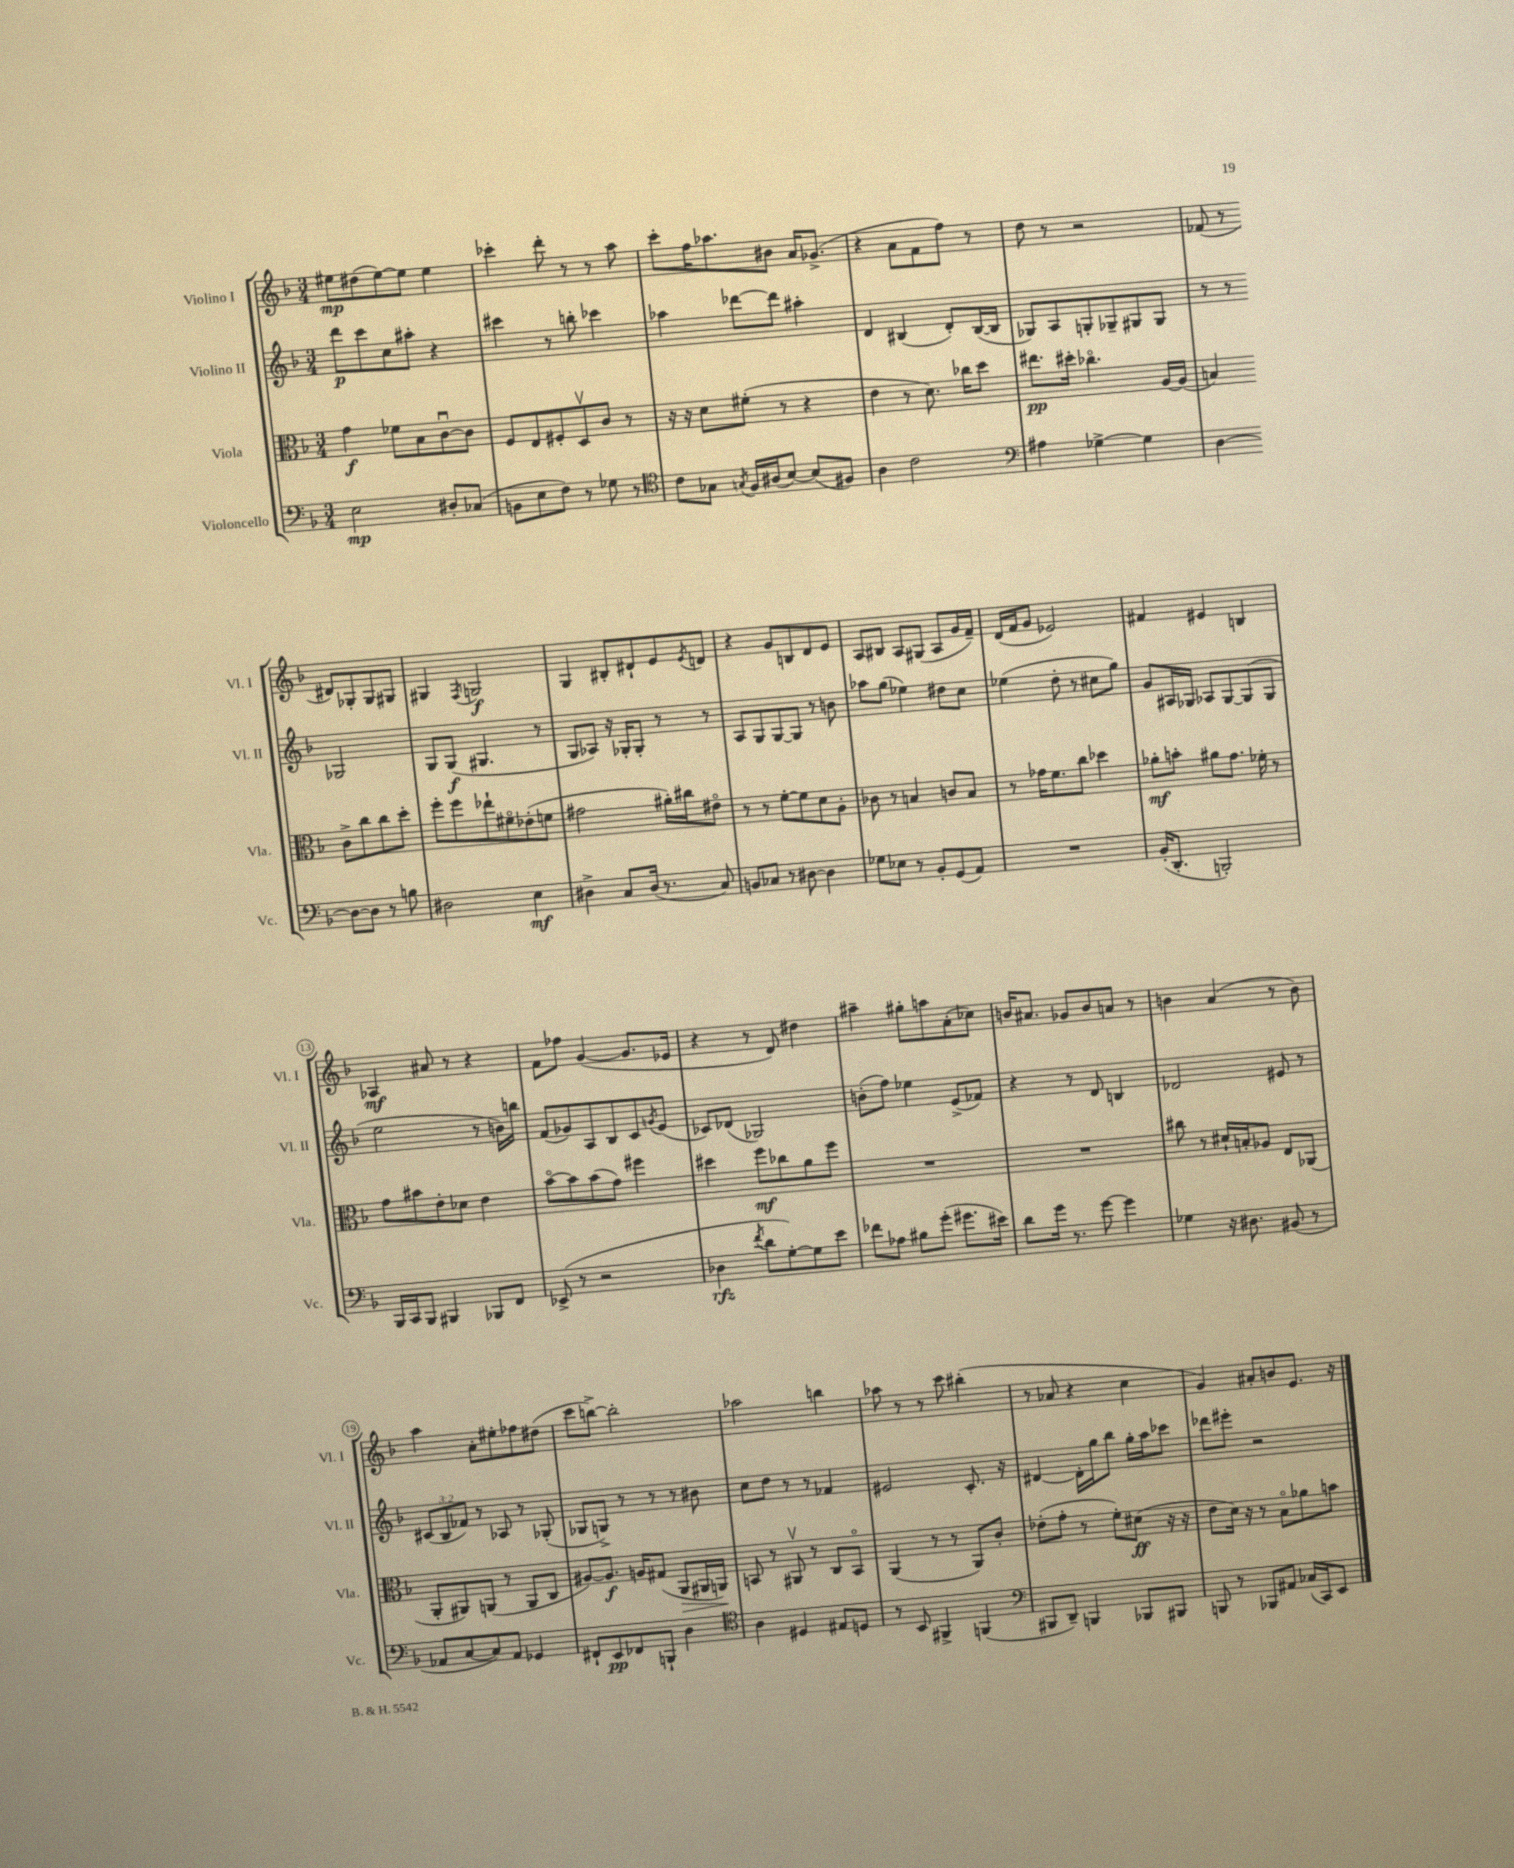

**kern	**dynam	**kern	**dynam	**kern	**dynam	**kern	**dynam
*part4	*part4	*part3	*part3	*part2	*part2	*part1	*part1
*staff4	*staff4	*staff3	*staff3	*staff2	*staff2	*staff1	*staff1
*I"Violoncello	*	*I"Viola	*	*I"Violino II	*	*I"Violino I	*
*I'Vc.	*	*I'Vla.	*	*I'Vl. II	*	*I'Vl. I	*
*clefF4	*	*clefC3	*	*clefG2	*	*clefG2	*
*k[b-]	*	*k[b-]	*	*k[b-]	*	*k[b-]	*
*M3/4	*	*M3/4	*	*M3/4	*	*M3/4	*
=1	=1	=1	=1	=1	=1	=1	=1
2E\	mp	4g\	f	8ddd\L	p	8ee#X\L	mp
.	.	.	.	8ccc\	.	(8dd#X\	.
.	.	8f-X\L	.	8cc\	.	[8ee#\)	.
.	.	8B-\	.	8aa#X'\J	.	8ee#\J]	.
8D#X'/L	.	[8cu\	.	4r	.	4ee#\	.
(8C-X/J	.	8c\J]	.	.	.	.	.
=2	=2	=2	=2	=2	=2	=2	=2
8BBn\L	.	8F/L	.	4ccc#X\	.	4ccc-X'\	.
8E\	.	8E/	.	.	.	.	.
8F\J)	.	8F#X'/	.	8r	.	8ddd'\	.
8r	.	8Dv/	.	8bbn'\	.	8r	.
8G-X\	.	8c/J	.	4ccc-X\	.	8r	.
8r	.	8r	.	.	.	8aa\	.
=3	=3	=3	=3	=3	=3	=3	=3
*clefC4	*	*	*	*	*	*	*
8c\L	.	16r	.	4aa-X\	.	8ccc'\L	.
.	.	16r	.	.	.	.	.
8G-X\J	.	8d\L	.	.	.	16ff\K	.
.	.	.	.	.	.	8.aa-X\	.
8qGn/	.	.	.	.	.	.	.
16F/LL	.	(8f#X'\J	.	[8ddd-X\L	.	.	.
(16A#X/J	.	.	.	.	.	.	.
[8B-/J)	.	8r	.	8ddd-\J]	.	8b#X\J	.
(8B-/L]	.	4r	.	4aa#X'\	.	16a/KL	.
.	.	.	.	.	.	(8.g-X^/J	.
8F#X/J)	.	.	.	.	.	.	.
=4	=4	=4	=4	=4	=4	=4	=4
4A\	.	4e\	.	4d/	.	4r	.
2c\	.	8r	.	(4B#X/	.	8a\L	.
.	.	8.d\)	.	.	.	8f\	.
.	.	.	.	8d'/L)	.	8ff\J)	.
.	.	16cc-X\KL	.	.	.	.	.
.	.	8dd\J	.	([16B#/L	.	8r	.
.	.	.	.	16B#/JJ]	.	.	.
=5	=5	=5	=5	=5	=5	=5	=5
*clefF4	*	*	*	*	*	*	*
4A#X\	.	8.ee#X\L	pp	8G-X/L)	.	8dd\	.
.	.	.	.	8A/	.	8r	.
.	.	16dd#X'\Jk	.	.	.	.	.
[4G-X^\	.	4.cc-X\	.	8Gn'/	.	2r	.
.	.	.	.	8G-X~/	.	.	.
4G-\]	.	.	.	8G#X/	.	.	.
.	.	[16A/LL	.	8G#/J	.	.	.
.	.	(16A/JJ]	.	.	.	.	.
=6	=6	=6	=6	=6	=6	=6	=6
[4D\	.	4Bn/)	.	8r	.	(8f-X/	.
.	.	.	.	8r	.	8r	.
8D\L_	.	8c^\L	.	2G-X/	.	8d#X/L)	.
8D\J]	.	8cc\	.	.	.	8G-X'/	.
8r	.	8cc\	.	.	.	8G-/	.
8Bn\	.	8dd'\J	.	.	.	8G#X/J	.
!!LO:LB:g=z
=7	=7	=7	=7	=7	=7	=7	=7
2D#X\	.	8ff'\L	.	8G/L	.	4G#X/	.
.	.	8ff\	.	(8G/J	f	.	.
.	.	.	.	.	.	8qF/	.
.	.	8ee-X`\	.	4.G#X/	.	2Gn/	f
.	.	8f#X\	.	.	.	.	.
4E\	mf	(8e-X'\	.	.	.	.	.
.	.	8fn\J	.	8r	.	.	.
=8	=8	=8	=8	=8	=8	=8	=8
4D#X^\	.	2g#X\	.	8G/L	.	4G/	.
.	.	.	.	8A-X/J)	.	.	.
8C/L	.	.	.	16r	.	8B#X'/L	.
.	.	.	.	16G-X'/KL	.	.	.
(16D#/Jk	.	.	.	8G-'/J	.	8d#X`/	.
8.r	.	.	.	.	.	.	.
.	.	16a#X'\LL)	.	8r	.	8e/	.
.	.	16cc#X\J	.	.	.	.	.
.	.	.	.	.	.	8qe/	.
8C/)	.	8e#X\J	.	8r	.	8dn/J	.
=9	=9	=9	=9	=9	=9	=9	=9
8BBn/L	.	8r	.	8A/L	.	4r	.
8C-X/J	.	8r	.	8G/	.	.	.
8r	.	[8f'\L	.	[8G/	.	8g/L	.
[8D#X\	.	8f\]	.	8G/J]	.	8Bn/	.
4D#\]	.	8d\	.	8r	.	8d/	.
.	.	8A'\J	.	8bn\	.	8e/J	.
=10	=10	=10	=10	=10	=10	=10	=10
8G-X\L	.	8c-X\	.	8aa-X\L	.	8A/L	.
8E-X\J	.	8r	.	(8gg\J	.	8B#X/J	.
8r	.	4Bn/	.	4ee-X\)	.	8A/L	.
8BB-'/L	.	.	.	.	.	(8G#X/J	.
(8GG/	.	8cn/L	.	8dd#X\L	.	8A/L	.
8AA/J)	.	8B/J	.	8cc\J	.	16g/L	.
.	.	.	.	.	.	16f~/JJ)	.
=11	=11	=11	=11	=11	=11	=11	=11
2.r	.	8r	.	(4ee-X\	.	(16d/LL	.
.	.	.	.	.	.	16f/J	.
.	.	16g-X\KL	.	.	.	8g/J	.
.	.	8.f\	.	.	.	.	.
.	.	.	.	8dd'\	.	2e-X/)	.
.	.	8cc\J	.	8r	.	.	.
.	.	4dd-X\	.	8cc#X\L	.	.	.
.	.	.	.	8gg\J)	.	.	.
=12	=12	=12	=12	=12	=12	=12	=12
(16BB-'/KL	.	8a-X'\L	mf	8g/L	.	4f#X/	.
8.DD'/J	.	.	.	.	.	.	.
.	.	8bn'\J	.	16A#X/L	.	.	.
.	.	.	.	16G-X/JJ	.	.	.
2BBBn'/)	.	8a#X\L	.	8A-X/L	.	4e#X/	.
.	.	8.g\J	.	[8G-/	.	.	.
.	.	.	.	(8G-/]	.	4Bn/	.
.	.	16f-X'\	.	.	.	.	.
.	.	8r	.	8G-/J	.	.	.
!!LO:LB:g=z
=13	=13	=13	=13	=13	=13	=13	=13
16BBB-/LL	.	8g\L	.	2ee\	.	4A-X/	mf
16CC/J	.	.	.	.	.	.	.
8BBB-/J	.	8b#X\	.	.	.	.	.
4BBB#X/	.	8e'\	.	.	.	8a#X/	.
.	.	8d-X\J	.	.	.	8r	.
8BBB-X/L	.	4e\	.	8r	.	4r	.
8FF/J	.	.	.	16bn\LL)	.	.	.
.	.	.	.	16bbn\JJ	.	.	.
=14	=14	=14	=14	=14	=14	=14	=14
(8EE-X^/	.	[8b-\L	.	(8f/L	.	8f\L	.
8r	.	8b-\]	.	8g-X/)	.	8ff-X\J	.
2r	.	(8b-\	.	8A/	.	([4g/	.
.	.	8g\J)	.	8B-/	.	.	.
.	.	4ff#X\	.	8c/	.	8.g/L]	.
.	.	.	.	8qgn/	.	.	.
.	.	.	.	(8e/J	.	.	.
.	.	.	.	.	.	16e-X/Jk	.
=15	=15	=15	=15	=15	=15	=15	=15
4D-X\	rfz	4dd#X\	.	8c-X/L)	.	4r	.
.	.	.	.	(8d-X/J	.	.	.
8qf/	.	.	.	.	.	.	.
8d\L	.	8ff\L	mf	2G-X/)	.	8r	.
[8G'\)	.	8cc-X\	.	.	.	8d/)	.
8G\]	.	8a\	.	.	.	4dd#X\	.
8e\J	.	8ff\J	.	.	.	.	.
=16	=16	=16	=16	=16	=16	=16	=16
8f-X\L	.	2.r	.	(8bn'\L	.	4aa#X~\	.
8A-X\J	.	.	.	8ff\J)	.	.	.
8B#X\L	.	.	.	4ee-X\	.	8gg#X'\L	.
(8g'\J	.	.	.	.	.	8aan\	.
8.g#X\L	.	.	.	(8e^/L	.	(8a'\	.
.	.	.	.	8f-X/J)	.	8cc-X\J)	.
16e#X\Jk)	.	.	.	.	.	.	.
=17	=17	=17	=17	=17	=17	=17	=17
8d\L	.	2.r	.	4r	.	16bn/KL	.
.	.	.	.	.	.	8.a#X/J	.
16g\Jk	.	.	.	.	.	.	.
8.r	.	.	.	.	.	.	.
.	.	.	.	8r	.	8g-X/L	.
[8g\	.	.	.	8d/	.	8b/	.
4g\]	.	.	.	4Bn/	.	8an/J	.
.	.	.	.	.	.	8r	.
=18	=18	=18	=18	=18	=18	=18	=18
4G-X\	.	8cc#X\	.	2d-X/	.	4bn\	.
.	.	8r	.	.	.	.	.
16r	.	16d#X`/LL	.	.	.	(4a/	.
8.D#X\	.	16Bn'/J	.	.	.	.	.
.	.	8A-X/J	.	.	.	.	.
(8BB#X/	.	8E/L	.	8e#X/	.	8r	.
8r	.	(8AA-X/J	.	8r	.	8b\)	.
!!LO:LB:g=z
=19	=19	=19	=19	=19	=19	=19	=19
8AA-X/L	.	8AA'/L	.	(12c#X/L	.	4aa\	.
.	.	.	.	12B-/	.	.	.
[8C/	.	8AA#X/)	.	.	.	.	.
.	.	.	.	12f-X/J)	.	.	.
8C/])	.	(8AAn/J	.	8r	.	8a'\L	.
8AA-/J	.	8r	.	8A-X/	.	8ee#X'\	.
4GG-X/	.	8AA/L	.	8r	.	8ff-X\	.
.	.	8C/J	.	(8G-X'/	.	(8dd#X\J	.
=20	=20	=20	=20	=20	=20	=20	=20
8FF#X`/L	.	[8A#X/L)	.	8G-X/L	.	8ccc\L	.
8EE/	pp	8.A#/J]	f	8Gn^/J)	.	[8bbn^\J)	.
8FF-X/	.	.	.	8r	.	2bb'\]	.
.	.	16An/KL	.	.	.	.	.
8BBBn`/J	.	(8G#X/J	.	8r	.	.	.
!	!	!	!LO:HP:b	!	!	!	!
4D\	.	8AA/L	>	8r	.	.	.
.	.	16AA#X/L	.	8b#X\	.	.	.
.	.	16AAn/JJ)	.	.	.	.	.
.	.	.	]	.	.	.	.
=21	=21	=21	=21	=21	=21	=21	=21
*clefC4	*	*	*	*	*	*	*
4A\	.	8BBn/	.	8cc\L	.	2aa-X\	.
.	.	8r	.	8dd\J	.	.	.
4D#X/	.	8AA#Xv/	.	8r	.	.	.
.	.	8r	.	8r	.	.	.
8E#X/L	.	8C/L	.	4f-X/	.	4bbn\	.
8Dn/J	.	8BB/J	.	.	.	.	.
=22	=22	=22	=22	=22	=22	=22	=22
8r	.	(4AA/	.	2e#X/	.	8aa-X\	.
8BB-/	.	.	.	.	.	8r	.
4FF#X^/	.	8r	.	.	.	8r	.
.	.	8r	.	.	.	8ccc\	.
(4FFn/	.	8AA/L)	.	8.c'/	.	(4bb#X'\	.
.	.	8c'/J	.	.	.	.	.
.	.	.	.	16r	.	.	.
=23	=23	=23	=23	=23	=23	=23	=23
*clefF4	*	*	*	*	*	*	*
8BBB#X/L	.	(8e-X'\L	.	[4d#X/	.	8r	.
8DD~/J)	.	8g'\J	.	.	.	8a-X/	.
4BBBn/	.	8r	.	16d#'\LL]	.	4r	.
.	.	.	.	16gg\J	.	.	.
.	.	8f'\L)	.	8bb-\J	.	.	.
8BBB-X/L	.	(8d#X\J	ff	16gg'\LL	.	4cc\	.
.	.	.	.	16aa\J	.	.	.
8BBB#X/J	.	16r	.	8ccc-X\J	.	.	.
.	.	16r	.	.	.	.	.
=24	=24	=24	=24	=24	=24	=24	=24
8BBBn/	.	8e\L	.	8ddd-X\L	.	4g/)	.
8r	.	16d\Jk)	.	8eee#X'\J	.	.	.
.	.	16r	.	.	.	.	.
8BBB-X/L	.	8r	.	2r	.	8a#X'/L	.
8AA#X/J	.	8B-\L	.	.	.	8bn/	.
(16C-X/LL	.	8a-X\	.	.	.	8.e/J	.
16CC/J)	.	.	.	.	.	.	.
8EE/J	.	8bn\J	.	.	.	.	.
.	.	.	.	.	.	16r	.
==	==	==	==	==	==	==	==
*-	*-	*-	*-	*-	*-	*-	*-
